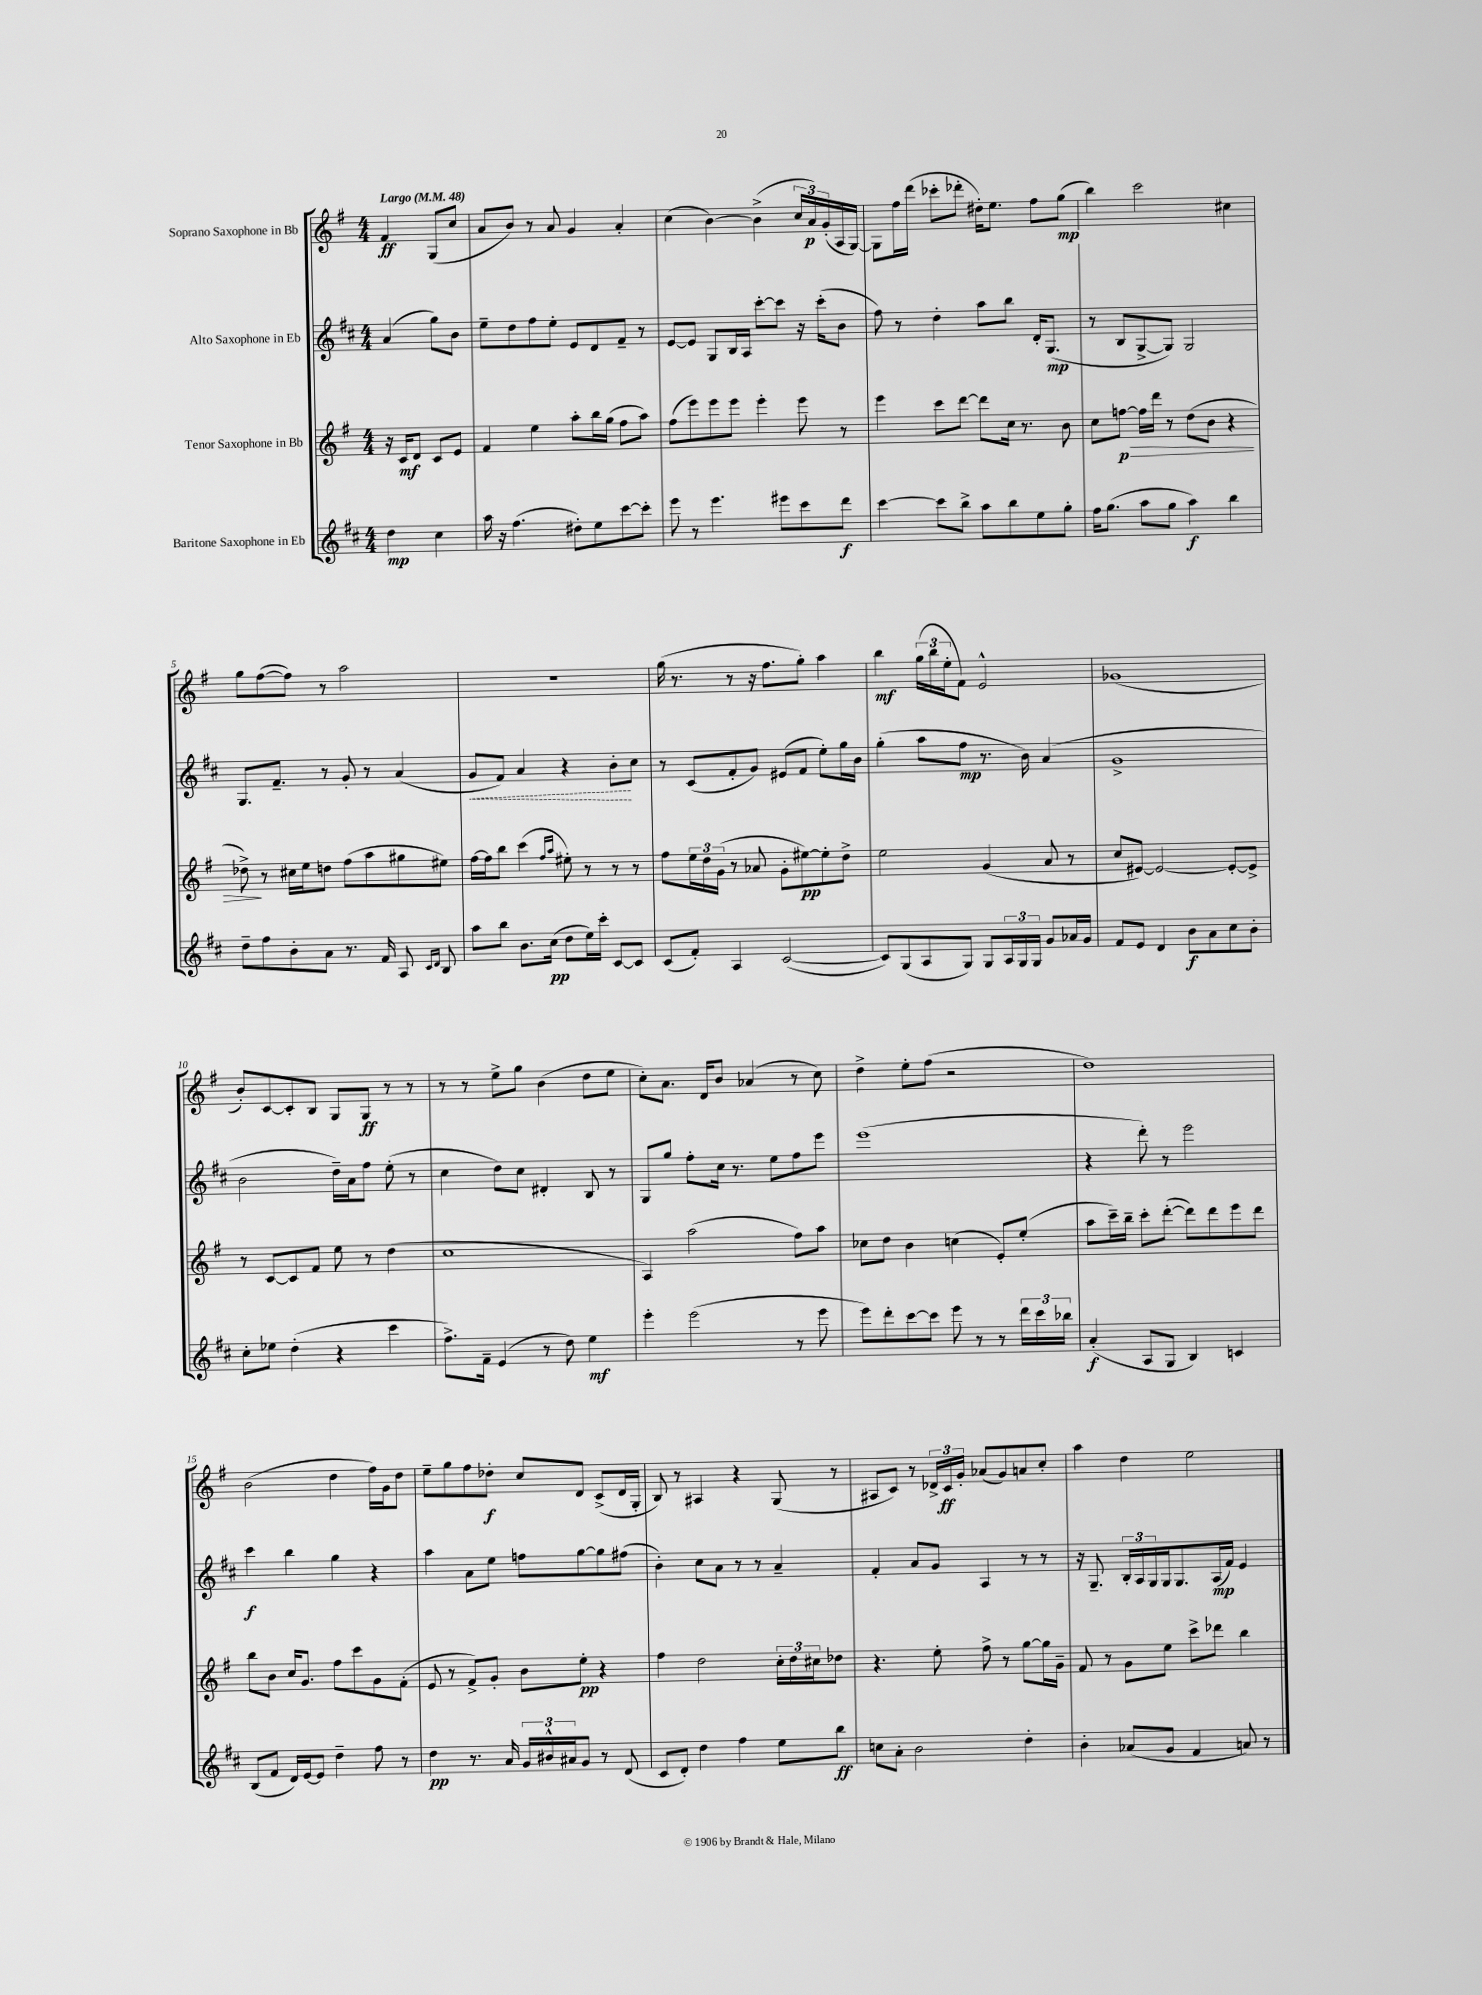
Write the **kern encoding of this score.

**kern	**kern	**kern	**kern
*staff4	*staff3	*staff2	*staff1
*clefG2	*clefG2	*clefG2	*clefG2
*k[f#c#]	*k[f#]	*k[f#c#]	*k[f#]
*M4/4	*M4/4	*M4/4	*M4/4
*MM48	*MM48	*MM48	*MM48
4dd	16r	(4a	4f#
.	16c	.	.
.	8d	.	.
4cc#	8c	8gg)	(8G
.	8e	8b	8cc
=	=	=	=
16aa	4f#	8ee~	8a
16r	.	.	.
(4.ff#	.	8dd	8b)
.	4ee	8ff#	8r
.	.	8ee'	8a
8dd#')	8aa'	8e	4g
8ee	16bb	8d	.
.	(16gg	.	.
[8ccc#	8ff#	8f#~	4a'
8ccc#']	8aa)	8r	.
=	=	=	=
8eee	(8ff#	[8e	(4cc
8r	8eee)	8e]	.
4.eee	8eee	8G	[4b)
.	8eee	16B	.
.	.	16A	.
.	4eee'	[8ccc#'	(4b^]
8eee#	.	8ccc#]	.
8ccc#	8eee	16r	24cc
.	.	.	24a)
.	.	(16ccc#'	.
.	.	.	(24g'
8ddd	8r	8b	16A
.	.	.	[16G)
=	=	=	=
[4ccc#	4eee	8ff#)	8G]
.	.	8r	16ff#
.	.	.	(16ddd
8ccc#]	8ccc	4dd'	8ccc-'
8bb^	[8ddd	.	8ddd-'
8aa	8ddd]	8aa	16dd#')
.	.	.	8.ee
8bb	16cc	8bb	.
.	8.r	.	.
8ee	.	16d'	8ff#
.	.	(8.G	.
8gg'	8b	.	(8gg
=	=	=	=
16ff#	8cc	8r	4bb)
(8.gg	.	.	.
.	[8ff	8B	.
8aa	16ff]	[8G^	2ccc
.	16ddd	.	.
8gg	8r	8G])	.
4aa)	(8dd	2G	.
.	8b	.	.
4bb	4r	.	4cc#
=	=	=	=
8dd~	8dd-^)	8.G	8gg
8ff#	8r	.	([8ff#
.	.	8.f#~	.
8b'	16cc#	.	8ff#])
.	16ee	.	.
8a	8dd	8r	8r
8.r	(8ff#	8g'	2aa
.	8aa	8r	.
16f#	.	.	.
8A	8gg#	(4a	.
16qqc#	.	.	.
16qqd	.	.	.
8B	8ee#)	.	.
=	=	=	=
8aa	[16ff#	8g	1r
.	16ff#]	.	.
8bb	8bb	8f#)	.
8.b	(4ccc	4a	.
(16cc#	.	.	.
.	16qqff#	.	.
.	16qqaa	.	.
8dd	8ee#')	4r	.
16ee)	8r	.	.
16ccc#'	.	.	.
[8c#	8r	8b'	.
8c#]	8r	8cc#	.
=	=	=	=
(8c#	8ff#	8r	(16gg
.	.	.	8.r
8f#')	24ee	(8c#	.
.	24dd	.	.
.	(24g	.	.
4A	8r	8f#'	8r
.	8a-	8g)	16r
.	.	.	8.ff#
([2c#	8g'	(8e#	.
.	[8ee#)	8f#	8gg')
.	8ee#']	8ee')	4aa
.	8dd^	16gg	.
.	.	16b	.
=	=	=	=
8c#])	2ee	(4gg'	4bb
(8G	.	.	.
8A	.	8aa	(24gg
.	.	.	24bb
.	.	.	24ee'
8G)	.	8ff#	8f#)
8G	(4g	8.r	2e^^
24A	.	.	.
24G	.	.	.
.	.	16b)	.
24G	.	.	.
8g	8a	(4a	.
16a-	8r	.	.
16g	.	.	.
=	=	=	=
8f#	8cc	1g^	(1g-
8e	[8e#)	.	.
4d	2e#_	.	.
8b	.	.	.
8a	.	.	.
8cc#	8e#'_	.	.
8b'	8e#^]	.	.
=	=	=	=
8cc#'	8r	2b	8b')
8ee-	[8c	.	[8c
(4dd'	8c]	.	8c']
.	8f#	.	8B
4r	8ee	16dd~)	8G
.	.	16a	.
.	8r	8ff#	8G
4ccc#	(4dd	(8ee'	8r
.	.	8r	8r
=	=	=	=
8.ff#^)	1cc	4cc#	8r
.	.	.	8r
16f#~	.	.	.
(4e	.	8dd)	8ee^
.	.	8cc#	8gg
8r	.	4d#'	(4b
8dd)	.	.	.
4ee	.	8B	8dd
.	.	8r	8ee
=	=	=	=
4eee'	4A)	8G	8cc')
.	.	8gg	8.a
(2eee	(2aa	8ff#'	.
.	.	.	16d
.	.	16cc#	8b
.	.	8.r	.
.	.	.	(4a-
.	.	8ee	.
8r	8ff#)	8ff#	8r
8eee	8aa	8eee	8cc)
=	=	=	=
8eee)	8cc-	(1eee	4dd^
8ddd'	8dd	.	.
[8ccc#	4b	.	8ee'
8ccc#]	.	.	(8ff#
8eee	(4cc	.	2r
8r	.	.	.
8r	8e')	.	.
24ddd	(8ee'	.	.
24ccc#	.	.	.
24bb-	.	.	.
=	=	=	=
(4a'	8aa	4r	1dd)
.	16ccc~)	.	.
.	16bb~	.	.
8A	8ccc'	8ddd')	.
8G	([8ddd'	8r	.
4B)	8ddd])	2eee	.
.	8ddd	.	.
4c	8eee	.	.
.	8ddd	.	.
=	=	=	=
(8B	8bb	4ccc#	(2b
8f#	8b	.	.
16d)	16cc	4bb	.
[16e	8.g	.	.
8e]	.	.	.
4dd~	8ff#	4gg	4dd
.	8ccc	.	.
8ff#	8g	4r	16ff#)
.	.	.	16g
8r	(8f#'	.	8dd
=	=	=	=
4dd	8e	4aa	8ee~
.	8r	.	8gg
8.r	8f#^)	8a	8ff#
.	8g'	8ee	8dd-'
16a	.	.	.
24g	8b	8ff	8cc
24b#^^	.	.	.
24a#	.	.	.
8g	8ee'	[8gg	8d
8r	4r	8gg]	(8c^
(8d	.	(8ff#	16d
.	.	.	16G'
=	=	=	=
8c#	4ff#	4b')	8B)
8d')	.	.	8r
4dd	2dd	8cc#	4A#
.	.	8a	.
4ff#	.	8r	4r
.	.	8r	.
8ee	24cc'	4a~	(8G
.	24dd	.	.
.	24cc#	.	.
8bb	8dd-	.	8r
=	=	=	=
8cc	4.r	4f#'	8A#
8a'	.	.	8c)
2b	.	8a	8r
.	8ee'	8g	24d-^
.	.	.	24c
.	.	.	24g'
.	8ff#^	4A	(8a-
.	8r	.	8g)
4dd'	[8gg	8r	8a
.	16gg]	8r	8cc'
.	16g~	.	.
=	=	=	=
4b'	8f#	16r	4aa
.	.	8.G~	.
.	8r	.	.
(8a-	8g	24B'	4dd
.	.	24A	.
.	.	24G	.
8g	8ee	16G	.
.	.	8.G	.
4f#	8ccc^	.	2ee
.	8ddd-	(16A	.
.	.	16f#)	.
8a)	4bb	4e	.
8r	.	.	.
==	==	==	==
*-	*-	*-	*-
